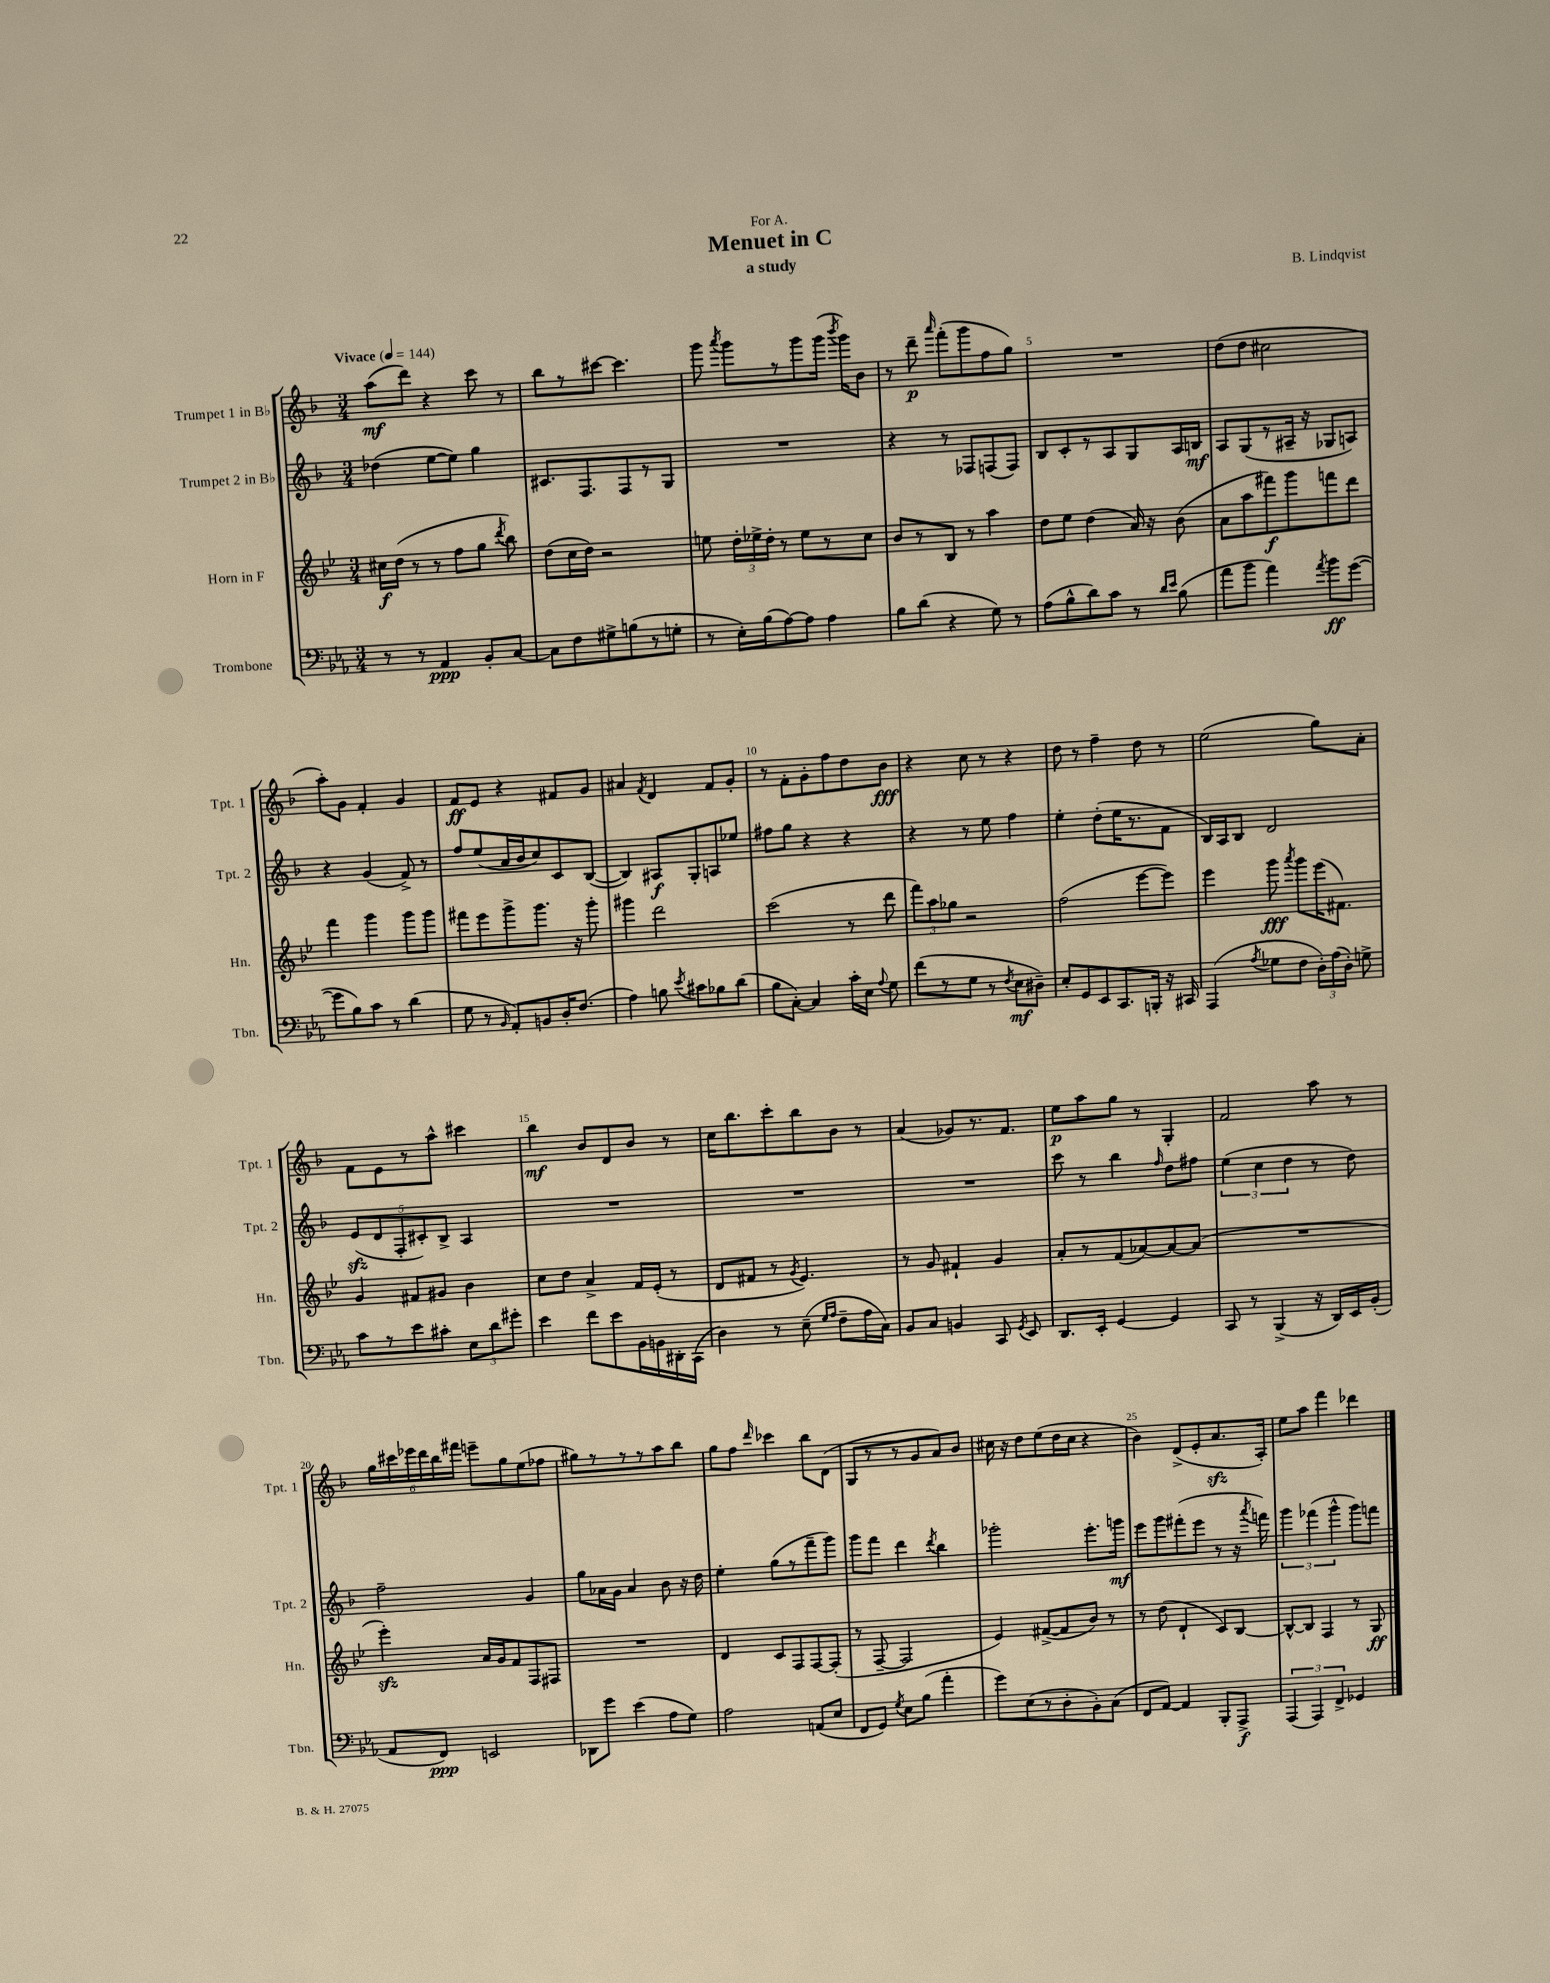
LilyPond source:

\header { title = "Menuet in C" composer = "B. Lindqvist" subtitle = "a study" dedication = "For A." }
<<
\new StaffGroup <<
\new Staff = "s0" \with { instrumentName = "Trumpet 1 in Bb" shortInstrumentName = "Tpt. 1" } {
    \clef treble \key f \major \numericTimeSignature \time 3/4 \tempo "Vivace" 4 = 144
    \autoBeamOff a''8[\mf( d'''8]) r4 c'''8 r8 |
    bes''8[ r8 cis'''8]~ cis'''4. |
    g'''8 \acciaccatura { a'''8 } g'''8[ r8 g'''8 g'''16]( \acciaccatura { bes'''8 } g'''16[) bes'8] |
    r8 d'''8--\p \grace { a'''16 } f'''8[-.( g'''8 f''8 g''8]) |
    R2. |
    d''8[( d''8] cis''2 |
    a''8[-.) g'8] f'4-. g'4 |
    f'8[\ff e'8] r4 fis'8[ g'8] |
    ais'4 \acciaccatura { f'8 } d'4 f'8[ g'8]-. |
    r8 f'8[-. g'8-. f''8 d''8 bes'8]\fff |
    r4 c''8 r8 r4 |
    d''8 r8 f''4-- d''8 r8 |
    e''2( g''8[) a'8]-. |
    f'8[ e'8 r8 a''8]-^ cis'''4 |
    bes''4\mf bes'8[ d'8 bes'8] r8 |
    c''16[ bes''8. c'''8-. bes''8 bes'8] r8 |
    a'4( ges'8[) r8. f'8.] |
    e''8[\p a''8 g''8] r8 g4-. |
    f'2 a''8 r8 |
    \tuplet 6/4 { g''16[ cis'''16 ees'''16 d'''16 bes''16 fis'''16] } e'''8[-- g''8 e''8( fes''8] |
    gis''8[) r8 r8 r8 a''8 bes''8] |
    g''8[ f''8] \grace { d'''16 } ces'''4 bes''8[ d'8]( |
    g8[ r8 r8 g'8 a'8) bes'8] |
    cis''16 r16 d''8[ e''8( d''16 cis''16] r4 |
    bes'4) d'8[->( e'8-. a'8.\sfz a16]-.) |
    e''8[ a''8] f'''4 des'''4 \bar "|." |
}
\new Staff = "s1" \with { instrumentName = "Trumpet 2 in Bb" shortInstrumentName = "Tpt. 2" } {
    \clef treble \key f \major \numericTimeSignature \time 3/4
    \autoBeamOff des''4( e''8[~ e''8]) g''4 |
    cis'8.[ f8. f8 r8 g8] |
    R2. |
    r4 r8 fes8[ f8( f8]) |
    bes8[ c'8-. r8 a8 g8 a16 b16]\mf |
    a8[ g8( r8 ais16]-- r16 ges8[ a8]) |
    r4 g'4( f'8->) r8 |
    f''8[ e''8( a'16 bes'16 c''8) c'8 bes8]~( |
    bes4) ais8[\f g8-. a8 ees''8] |
    fis''8[ g''8] r4 r4 |
    r4 r8 e''8 f''4 |
    e''4-. d''8[-.( e''16 r8. f'8] |
    bes16[) a16 bes8] d'2 |
    \tuplet 5/4 { e'8[\sfz( d'8 f8-. cis'8-.) bes8]-> } a4 |
    R2. |
    R2. |
    R2. |
    c'''8 r8 bes''4 \grace { f''16 } d''8[ fis''8] |
    \tuplet 3/2 { e''4( c''4 d''4 } r8 d''8) |
    f''2-- g'4 |
    g''8[ aes'16 g'16] aes'4 bes'8 r16 d''16 |
    e''4-. g''8[( r8 f'''8-- g'''8]) |
    g'''8[ f'''8] d'''4 \acciaccatura { d'''8 } bes''4 |
    ges'''2-. e'''8.[-. g'''16]\mf |
    e'''8[ g'''8 fis'''8-.( e'''8] r8 r16 \acciaccatura { a'''8 } f'''16) |
    \tuplet 3/2 { g'''4 fes'''4( g'''4-^ } g'''8[) f'''8] \bar "|." |
}
\new Staff = "s2" \with { instrumentName = "Horn in F" shortInstrumentName = "Hn." } {
    \clef treble \key bes \major \numericTimeSignature \time 3/4
    \autoBeamOff cis''16[\f d''16]( r8 r8 f''8[ g''8] \acciaccatura { d'''8 } bes''8) |
    d''8[( c''16 d''16]) r2 |
    e''8 \tuplet 3/2 { d''16[-. ees''16-> d''16]-. } r8 ees''8[ r8 c''8] |
    bes'8[ r8 bes8] r8 a''4 |
    d''8[ ees''8] d''4( a'16) r16 bes'8( |
    a'8[ a''8 fis'''8\f) g'''8 f'''8 d'''8] |
    f'''4 g'''4 g'''8[ g'''8] |
    fis'''8[ ees'''8 g'''8-> g'''8.] r16 g'''8-. |
    gis'''4 d'''2 |
    c'''2( r8 d'''8 |
    \tuplet 3/2 { f'''8[) a''8 ges''8] } r2 |
    f''2( ees'''8[~ ees'''8]) |
    ees'''4 g'''8\fff \acciaccatura { a'''8 } g'''8[ ees'''16( fis'8.]) |
    g'4 fis'8[ gis'8] bes'4 |
    c''8[ d''8] a'4-> f'16[ ees'16]-.( r8 |
    d'8[ fis'8] r8 \acciaccatura { g'8 } ees'4.) |
    r8 g'8 fis'4-! g'4 |
    a'8[-. r8 f'8( aes'8~) aes'8~ aes'8]( |
    R2. |
    ees'''4-.\sfz) a'16[ g'16 f'8 f8 fis8] |
    R2. |
    d'4 c'8[ f8 f8~ f8]-.( |
    r8 f8~-- f2 |
    ees'4) fis'8[~->( fis'8 bes'8]) r8 |
    r8 d''8( d'4-! c'8[) bes8]~ |
    bes8[~-^ bes8] f4 r8 g8\ff \bar "|." |
}
\new Staff = "s3" \with { instrumentName = "Trombone" shortInstrumentName = "Tbn." } {
    \clef bass \key ees \major \numericTimeSignature \time 3/4
    \autoBeamOff r8 r8 aes,4\ppp bes,8[-. c8]~ |
    c8[ f8 gis8-> b8( r8 g8]-. |
    r8 ees16[-.) bes16( aes8~) aes8] aes4 |
    bes8[ d'8]( r4 g8) r8 |
    aes8[( bes8-^ d'8) c'8] r8 \grace { d'16[ ees'16] } bes8( |
    aes'8[ bes'8] aes'4) \acciaccatura { aes'8 } bes'8[\ff g'8]~( |
    g'8[ bes8) c'8] r8 d'4( |
    g8 r8 \grace { bes,16 } aes,8[-.) b,8 d16-. f8.]( |
    aes4) b8 \acciaccatura { ees'8 } cis'8[ bes8 d'8]( |
    bes8[ c8]~-.) c4 c'16[-. ees16] \appoggiatura { aes8 } g8 |
    f'8[( r8 g8] r8 \acciaccatura { f8 } ees8[\mf dis8]--) |
    ees8[-. g,8 ees,8 c,8. b,,16]-. r16 cis,16 |
    aes,,4( \acciaccatura { aes8 } ges8[ f8] \tuplet 3/2 { d16[-.) aes16( d16]-.) } g8-> |
    c'8[ r8 ees'8 cis'8]-. \tuplet 3/2 { ees8[ d'8 gis'8]-. } |
    ees'4 f'8[ ees'8 bes,16 b,16 dis,16-. c,16]( |
    d4) r8 ees8--( \grace { g16[ aes16] } f8[-- aes16 c16]) |
    bes,8[ c8] b,4 c,8 \acciaccatura { g,8 } ees,8 |
    d,8.[ ees,16]-. g,4~ g,4 |
    c,8 r8 bes,,4->( r16 d,16[) ees,16 bes,16]-.( |
    aes,8[ f,8]\ppp) e,2 |
    des,8[ g'8] ees'4( aes8[ g8]) |
    aes2 a,8[( ees8] |
    f,8[ g,8]) \acciaccatura { g8 } ees8[ bes8]( aes'4-. |
    g'8[) ees8( r8 d8-. bes,8-.) c8]( |
    f,8[ aes,8]~) aes,4 bes,,8[-. aes,,8]->\f |
    \tuplet 3/2 { aes,,4( aes,,4) f,4-> } ges,4 \bar "|." |
}
>>
>>
\layout { \context { \Score \override BarNumber.break-visibility = ##(#f #t #t) barNumberVisibility = #(every-nth-bar-number-visible 5) } }
